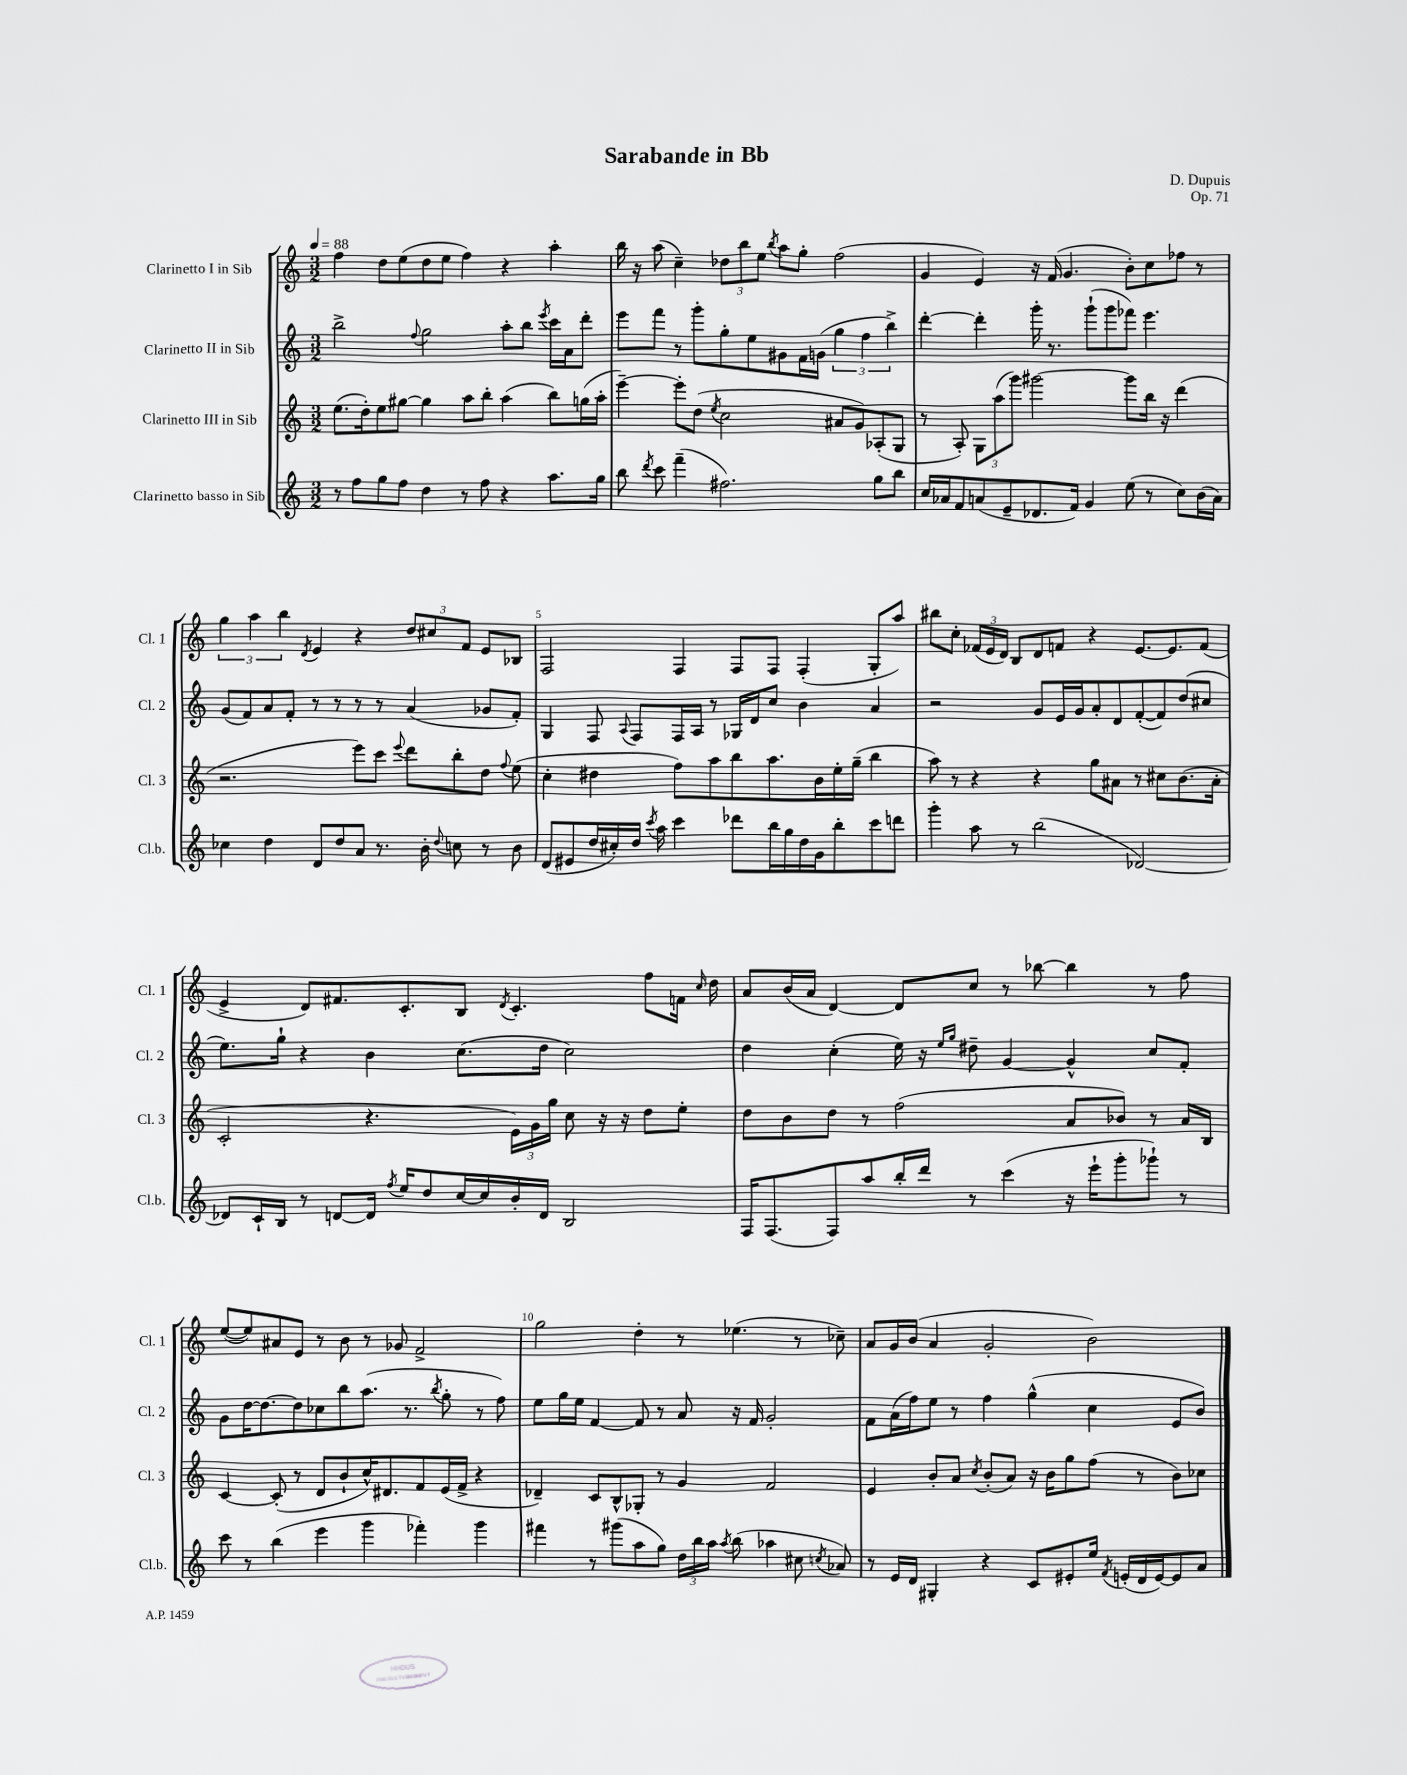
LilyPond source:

\header { title = "Sarabande in Bb" composer = "D. Dupuis" opus = "Op. 71" }
<<
\new StaffGroup <<
\new Staff = "s0" \with { instrumentName = "Clarinetto I in Sib" shortInstrumentName = "Cl. 1" } {
    \clef treble \key c \major \numericTimeSignature \time 3/2 \tempo 4 = 88
    \autoBeamOff f''4 d''8[ e''8( d''8 e''8] f''4) r4 a''4-. |
    b''16 r16 a''8( c''4--) \tuplet 3/2 { des''8[ b''8 e''8] } \acciaccatura { b''8 } a''8[ g''8]-. f''2( |
    g'4 e'4) r16 f'16( g'4. b'8[-.) c''8 fes''8] r8 |
    \tuplet 3/2 { g''4 a''4 b''4 } \acciaccatura { d'8 } e'4 r4 \tuplet 3/2 { d''8[ cis''8 f'8] } e'8[ bes8] |
    f2 f4 f8[ f8] f4-.( g8[-. a''8]) |
    bis''8[ c''8]-. \tuplet 3/2 { fes'16[( e'16 d'16]) } b8[ d'8 f'8] r4 e'8.[~ e'8. f'8]( |
    e'4-> d'8[) fis'8. c'8.-. b8] \acciaccatura { d'8 } c'4.-. f''8[ f'16] \grace { c''16 } d''16 |
    a'8[ b'16( a'16] d'4~) d'8[ c''8] r8 bes''8~ bes''4 r8 f''8 |
    e''8[~( e''8) ais'8 e'8] r8 b'8 r8 ges'8 f'2-> |
    g''2 d''4-. r8 ees''4.( r8 ces''8--) |
    a'8[ g'16 b'16]( a'4 g'2-. b'2) \bar "|." |
}
\new Staff = "s1" \with { instrumentName = "Clarinetto II in Sib" shortInstrumentName = "Cl. 2" } {
    \clef treble \key c \major \numericTimeSignature \time 3/2
    \autoBeamOff b''2-> \appoggiatura { f''8 } g''2 a''8[-. b''8] \acciaccatura { e'''8 } c'''16[ a'16 d'''8]-. |
    e'''8[ f'''8] r8 g'''8[-. g''8-. e''8 gis'8 f'16 g'16]( \tuplet 3/2 { g''4 f''4 b''4->) } |
    d'''4~-. d'''4-. g'''16-. r8. g'''8[-!( g'''8 fes'''8]) e'''4. |
    g'8[( f'8) a'8 f'8]-. r8 r8 r8 r8 a'4( ges'8[ f'8]-.) |
    g4 f8 \appoggiatura { a8 } f8[ f16 a16] r8 ges16[ d'16 c''8] b'4 a'4 |
    r2 g'8[ e'16 g'16 a'8-. d'8 f'8~-.( f'8) d''8( cis''8] |
    e''8.[) g''16]-! r4 b'4 c''8.[( d''16] c''2) |
    d''4 c''4-.( e''16) r16 \grace { e''16[ g''16] } dis''8-- g'4~ g'4-^ c''8[ f'8]-. |
    g'8[ d''16~ d''8.~ d''8 ces''8 b''8 a''8.]( r8. \acciaccatura { b''8 } g''8-. r8 f''8) |
    e''8[ g''16 e''16] f'4~ f'8 r8 a'8 r16 f'16 g'2-. |
    f'8[ a'16( f''16) e''8] r8 f''4 g''4-^( c''4 e'8[ b'8]) \bar "|." |
}
\new Staff = "s2" \with { instrumentName = "Clarinetto III in Sib" shortInstrumentName = "Cl. 3" } {
    \clef treble \key c \major \numericTimeSignature \time 3/2
    \autoBeamOff e''8.[( d''16-.) e''8 gis''8]~ gis''4 a''8[ b''8]-. a''4( b''8[) g''16( a''16]-. |
    e'''4~--) e'''8[-. d''8]( \acciaccatura { e''8 } c''2 ais'8[ g'8) aes8-.( g8] |
    r8 a8-.) \tuplet 3/2 { g8[ a''8( g'''8]) } gis'''2~ gis'''8[ b''16] r16 d'''4( |
    r2. e'''8[) c'''8] \appoggiatura { e'''8 } d'''8[ b''8-. d''8] \appoggiatura { f''8 } e''8( |
    c''4-. dis''4 f''8[) a''8 b''8 a''8. b'16 e''16-. g''16]--( b''4 |
    a''8) r8 r4 r4 g''8[ ais'8] r8 cis''8[ b'8.( ais'16]-. |
    c'2-. r4. \tuplet 3/2 { e'16[) g'16 g''16] } c''8 r16 r16 d''8[ e''8]-. |
    d''8[ b'8 d''8] r8 f''2( a'8[ bes'8]) r8 a'16[ b16] |
    c'4~ c'8-.( r8 d'8[ b'8-! c''16-^) dis'8. f'8 e'16( f'16]-> r4 |
    des'4--) c'8[ b8-^ ges8]-. r8 g'4 f'2 |
    e'4 b'8[-. a'8] \acciaccatura { c''8 } b'8[-.( a'8]) r16 b'16[ g''8 f''8]( r8 b'8[) ces''8] \bar "|." |
}
\new Staff = "s3" \with { instrumentName = "Clarinetto basso in Sib" shortInstrumentName = "Cl.b." } {
    \clef treble \key c \major \numericTimeSignature \time 3/2
    \autoBeamOff r8 f''8[ g''8 f''8] d''4 r8 f''8 r4 a''8.[ g''16] |
    b''8 \acciaccatura { d'''8 } c'''8 f'''4--( fis''2.) g''8[ b''8] |
    c''16[ aes'16 f'8 a'8( e'8-- des'8. f'16]) g'4 e''8( r8 c''8[) b'16( a'16]) |
    ces''4 d''4 d'8[ d''8 a'8] r8. b'16-. \appoggiatura { d''8 } c''8 r8 b'8 |
    d'8[( eis'8 d''16 cis''16-.) d''16] \acciaccatura { c'''8 } a''16 c'''4 des'''8[ b''16 g''16 d''16 g'16 b''8-. c'''8 d'''8] |
    g'''4-. a''8 r8 b''2( des'2~) |
    des'8[ c'16-! b16] r8 d'8[~ d'16] \acciaccatura { f''8 } e''16[ d''8 c''16~ c''16 b'16-. d'16] b2 |
    f16[ f8.( f8) a''8 b''16-. d'''16] r8 c'''4( r16 e'''16[-! g'''8-. ges'''8]-!) r8 |
    c'''8 r8 b''4( e'''4 g'''4 fes'''4-.) g'''4 |
    fis'''4 r8 gis'''8[( a''8 g''8]) \tuplet 3/2 { d''16[ b''16 a''16] } \acciaccatura { a''8 } b''8( aes''4 cis''8 \acciaccatura { c''8 } aes'8) |
    r8 e'16[ d'16] gis4-. r4 c'8[ eis'8-. e''16] \acciaccatura { f'8 } e'16[-.( d'16 e'16~) e'8 a'8] \bar "|." |
}
>>
>>
\layout { \context { \Score \override BarNumber.break-visibility = ##(#f #t #t) barNumberVisibility = #(every-nth-bar-number-visible 5) } }
